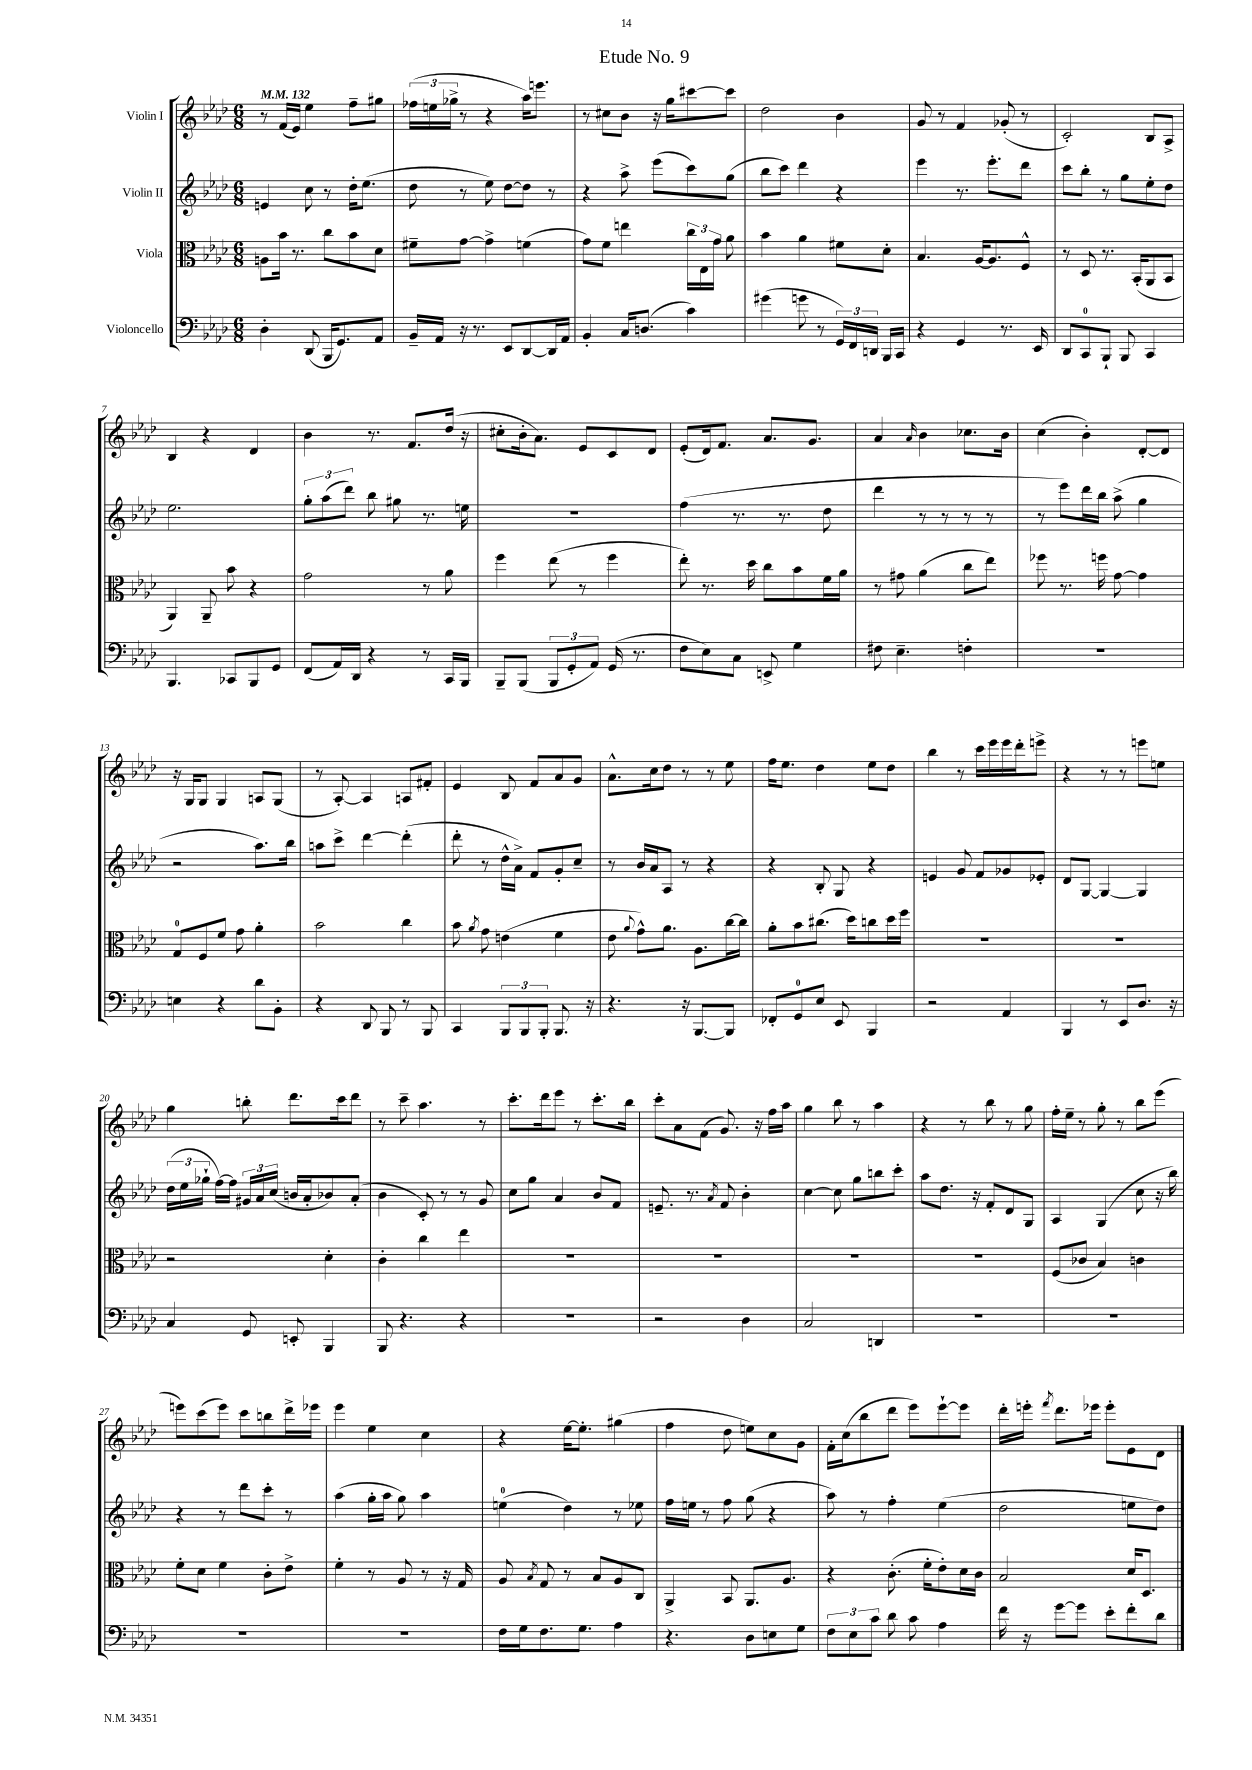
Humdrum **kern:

**kern	**kern	**kern	**kern
*staff4	*staff3	*staff2	*staff1
*clefF4	*clefC3	*clefG2	*clefG2
*k[b-e-a-d-]	*k[b-e-a-d-]	*k[b-e-a-d-]	*k[b-e-a-d-]
*M6/8	*M6/8	*M6/8	*M6/8
*MM132	*MM132	*MM132	*MM132
4D-'	8A	4e	8r
.	16b-	.	(16f
.	8.r	.	16e-)
(8DD-	.	8cc	4ee-
16BBB-	8cc	8r	.
8.GG)	.	.	.
.	8b-	16dd-'	8ff~
.	.	(8.ee-	.
8AA-	8d-	.	8gg#
=	=	=	=
16BB-~	8f#~	8dd-	(24ff-
.	.	.	24ee
16AA-	.	.	.
.	.	.	24gg-^
16r	[8g	8r	8r
8.r	.	.	.
.	4g^]	8ee-)	4r
8EE-	.	[8dd-	.
[8DD-	(4f	8dd-]	16aa-)
.	.	.	8.eee
16DD-]	.	8r	.
16AA-	.	.	.
=	=	=	=
4BB-'	8g)	4r	8r
.	8f	.	8cc#
16C	4ee	8aa-^	8b-
(8.D	.	.	.
.	.	(8eee-	16r
.	.	.	16gg
4c)	24cc	8ccc)	[8ccc#
.	24E-	.	.
.	24g	.	.
.	8a-	(8gg	8ccc#]
=	=	=	=
(4g#	4b-	8bb-	2dd-
.	.	8ccc)	.
8g	4a-	4ddd-	.
8r	.	.	.
24GG)	8f#	4r	4b-
24FF	.	.	.
24DD	.	.	.
16BBB-	8d-'	.	.
16CC	.	.	.
=	=	=	=
4r	4.B-	4eee-	8g
.	.	.	8r
4GG	.	8.r	4f
.	[16A-	.	.
.	8.A-]	8.eee-'	.
8.r	.	.	(8g-'
.	8F^^	8ddd-	8r
16EE-	.	.	.
=	=	=	=
8DD-	8r	8ccc	2c')
8CC	8D-	8bb-'	.
8BBB-`	8.r	8r	.
8BBB-	.	8gg	.
.	(16BB-'	.	.
4CC	8AA-	8ee-'	8B-
.	8BB-	8dd-	8A-^
=	=	=	=
4.BBB-	4AA-)	2.ee-	4B-
.	8AA-~	.	4r
8CC-	8b-	.	.
8BBB-	4r	.	4d-
8GG	.	.	.
=	=	=	=
(8FF	2g	12gg'	4b-
.	.	(12aa-	.
16AA-)	.	.	.
.	.	12ddd-)	.
16DD-	.	.	.
4r	.	8bb-	8.r
.	.	8gg#	.
.	.	.	8.f
8r	8r	8.r	.
16CC	8a-	.	(16dd-
16BBB-	.	16ee	16r
=	=	=	=
8BBB-~	4ff	2.r	8cc#'
(8BBB-	.	.	16b-'
.	.	.	8.a-)
12BBB-	(8ee-	.	.
12GG'	.	.	.
.	8r	.	8e-
12AA-)	.	.	.
(16GG	4ff	.	8c
8.r	.	.	.
.	.	.	8d-
=	=	=	=
8F	8ee-')	(4ff	(8e-'
8E-)	8.r	.	16d-)
.	.	.	8.f
8C	.	8.r	.
.	16dd-	.	.
8EE^	8cc	.	8.a-
.	.	8.r	.
4G	8b-	.	.
.	.	.	8.g
.	16f	8dd-	.
.	16a-	.	.
=	=	=	=
8F#	8r	4ddd-	4a-
4.E-~	8g#	.	.
.	.	.	16qqa-
.	(4a-	8r	4b-
.	.	8r	.
4F'	8cc	8r	8.cc-
.	8ee-)	8r	.
.	.	.	16b-
=	=	=	=
2.r	8ff-	8r	(4cc
.	8.r	8eee-)	.
.	.	16ddd-	4b-')
.	16ff	16bb-	.
.	[8g	(8aa-^	.
.	4g]	4gg	[8d-'
.	.	.	8d-]
=	=	=	=
4E	8G	2r	16r
.	.	.	16G
.	8F	.	8G
4r	8f	.	4G
.	8g	.	.
8d-	4a-'	8.aa-)	8A
8BB-'	.	.	(8G
.	.	16bb-	.
=	=	=	=
4r	2b-	8aa	8r
.	.	8ccc^	[8A-')
8DD-	.	[4ddd-	4A-]
8BBB-	.	.	.
8r	4cc	(4ddd-']	8A
8BBB-	.	.	8f#'
=	=	=	=
4CC	8b-	8ddd-'	4e-
.	8qa-	.	.
.	8g	8r	.
12BBB-	(4e	16dd-^^	8B-
.	.	16a-^)	.
12BBB-	.	.	.
.	.	8f	8f
12BBB-'	.	.	.
8.BBB-	4f	8g'	8a-
.	.	8cc~	8g
16r	.	.	.
=	=	=	=
4.r	8e-	8r	8.a-^^
.	8qqa-	.	.
.	8g^^)	16b-	.
.	.	16a-	16cc
.	8.a-	8A-	8dd-
16r	.	8r	8r
[8.BBB-	8.A-	.	.
.	.	4r	8r
8BBB-]	[16cc	.	8ee-
.	16cc]	.	.
=	=	=	=
8FF-'	8a-'	4r	16ff
.	.	.	8.ee-
8GG	8b-	.	.
8E-	(8.cc#	8B-'	4dd-
8EE-	.	8G	.
.	16dd-)	.	.
4BBB-	8cc	4r	8ee-
.	16dd-	.	8dd-
.	16ff	.	.
=	=	=	=
2r	2.r	4e	4bb-
.	.	8g	8r
.	.	8f	16ccc
.	.	.	16eee-
4AA-	.	8g-	16eee-
.	.	.	16ddd-'
.	.	8e-'	8eee^
=	=	=	=
4BBB-	2.r	8d-	4r
.	.	[8G	.
8r	.	4G_	8r
8EE-	.	.	8r
8.D-	.	4G]	8eee
.	.	.	8ee
16r	.	.	.
=	=	=	=
4C	2r	(24dd-	4gg
.	.	24ee-	.
.	.	24gg-`	.
.	.	[16ff)	.
.	.	16ff]	.
8GG	.	24g#	8bb'
.	.	24a-	.
.	.	(24cc	.
8EE'	.	16b	8.ddd-
.	.	16a-'	.
4BBB-	4d-'	8b-)	.
.	.	.	16ccc
.	.	(8a-'	8ddd-
=	=	=	=
8BBB-	4c'	4b-	8r
4.r	.	.	8ccc~
.	4cc	8c')	4.aa-
.	.	8r	.
4r	4ee-	8r	.
.	.	8g	8r
=	=	=	=
2.r	2.r	8cc	8.ccc'
.	.	8gg	.
.	.	.	16ddd-
.	.	4a-	8eee-
.	.	.	8r
.	.	8b-	8.ccc'
.	.	8f	.
.	.	.	16bb-
=	=	=	=
2r	2.r	8.e~	8ccc'
.	.	.	8a-
.	.	8.r	.
.	.	.	(8f
.	.	8qa-	.
.	.	8f	8.g)
4D-	.	4b-'	.
.	.	.	16r
.	.	.	16ff
.	.	.	16aa-
=	=	=	=
2C	2.r	[4cc	4gg
.	.	8cc]	8bb-
.	.	8gg	8r
4DD	.	8bb	4aa-
.	.	8ccc'	.
=	=	=	=
2.r	2.r	8aa-	4r
.	.	8.dd-	.
.	.	.	8r
.	.	16r	.
.	.	8f'	8bb-
.	.	8d-	8r
.	.	8G	8gg
=	=	=	=
2.r	(8F	4A-	16ff'
.	.	.	16ee-~
.	8c-	.	8r
.	4B-)	(4G	8gg'
.	.	.	8r
.	4c	8cc	8bb-
.	.	16r	(8eee-
.	.	16bb-)	.
=	=	=	=
2.r	8f'	4r	8eee)
.	8d-	.	(8ccc
.	4f	8r	8eee)
.	.	8ddd-	8ccc
.	8c'	8ccc'	8bb
.	8e-^	8r	16ddd-^
.	.	.	16eee-
=	=	=	=
2.r	4f'	(4aa-	4eee-
.	8r	16gg'	4ee-
.	.	16aa-	.
.	8A-	8gg)	.
.	8r	4aa-	4cc
.	16r	.	.
.	16G	.	.
=	=	=	=
16F	8A-	(4ee	4r
16G	.	.	.
.	8qB-	.	.
8.F	8G	.	.
.	8r	4dd-)	[16ee-
8.G	.	.	8.ee-']
.	8B-	.	.
4A-	8A-	8r	(4gg#
.	8C	8ee-	.
=	=	=	=
4.r	4AA-^	16ff	4ff
.	.	16ee	.
.	.	8r	.
.	8BB-	8ff	8dd-
8D-	8.AA-	(8gg	8ee)
8E	.	4r	8cc
.	8.A-	.	.
8G	.	.	8g
=	=	=	=
12F	4r	8aa-)	16f'
.	.	.	(16cc
12E-	.	.	.
.	.	8r	8bb-
12c	.	.	.
8d-	(8.c'	4ff'	8ddd-
8c	.	.	8eee-)
.	16f'	.	.
4A-	8e-')	(4ee-	[8eee-`
.	16d-	.	8eee-]
.	16c	.	.
=	=	=	=
16f	2B-	2dd-	16ddd-'
16r	.	.	16eee'
.	.	.	8qfff
[8g	.	.	8.ddd-
8g]	.	.	.
.	.	.	16eee-
8e-'	.	.	8eee-'
8f'	16d-	8ee	8e-
.	8.D-	.	.
8d-	.	8dd-)	8d-
==	==	==	==
*-	*-	*-	*-
